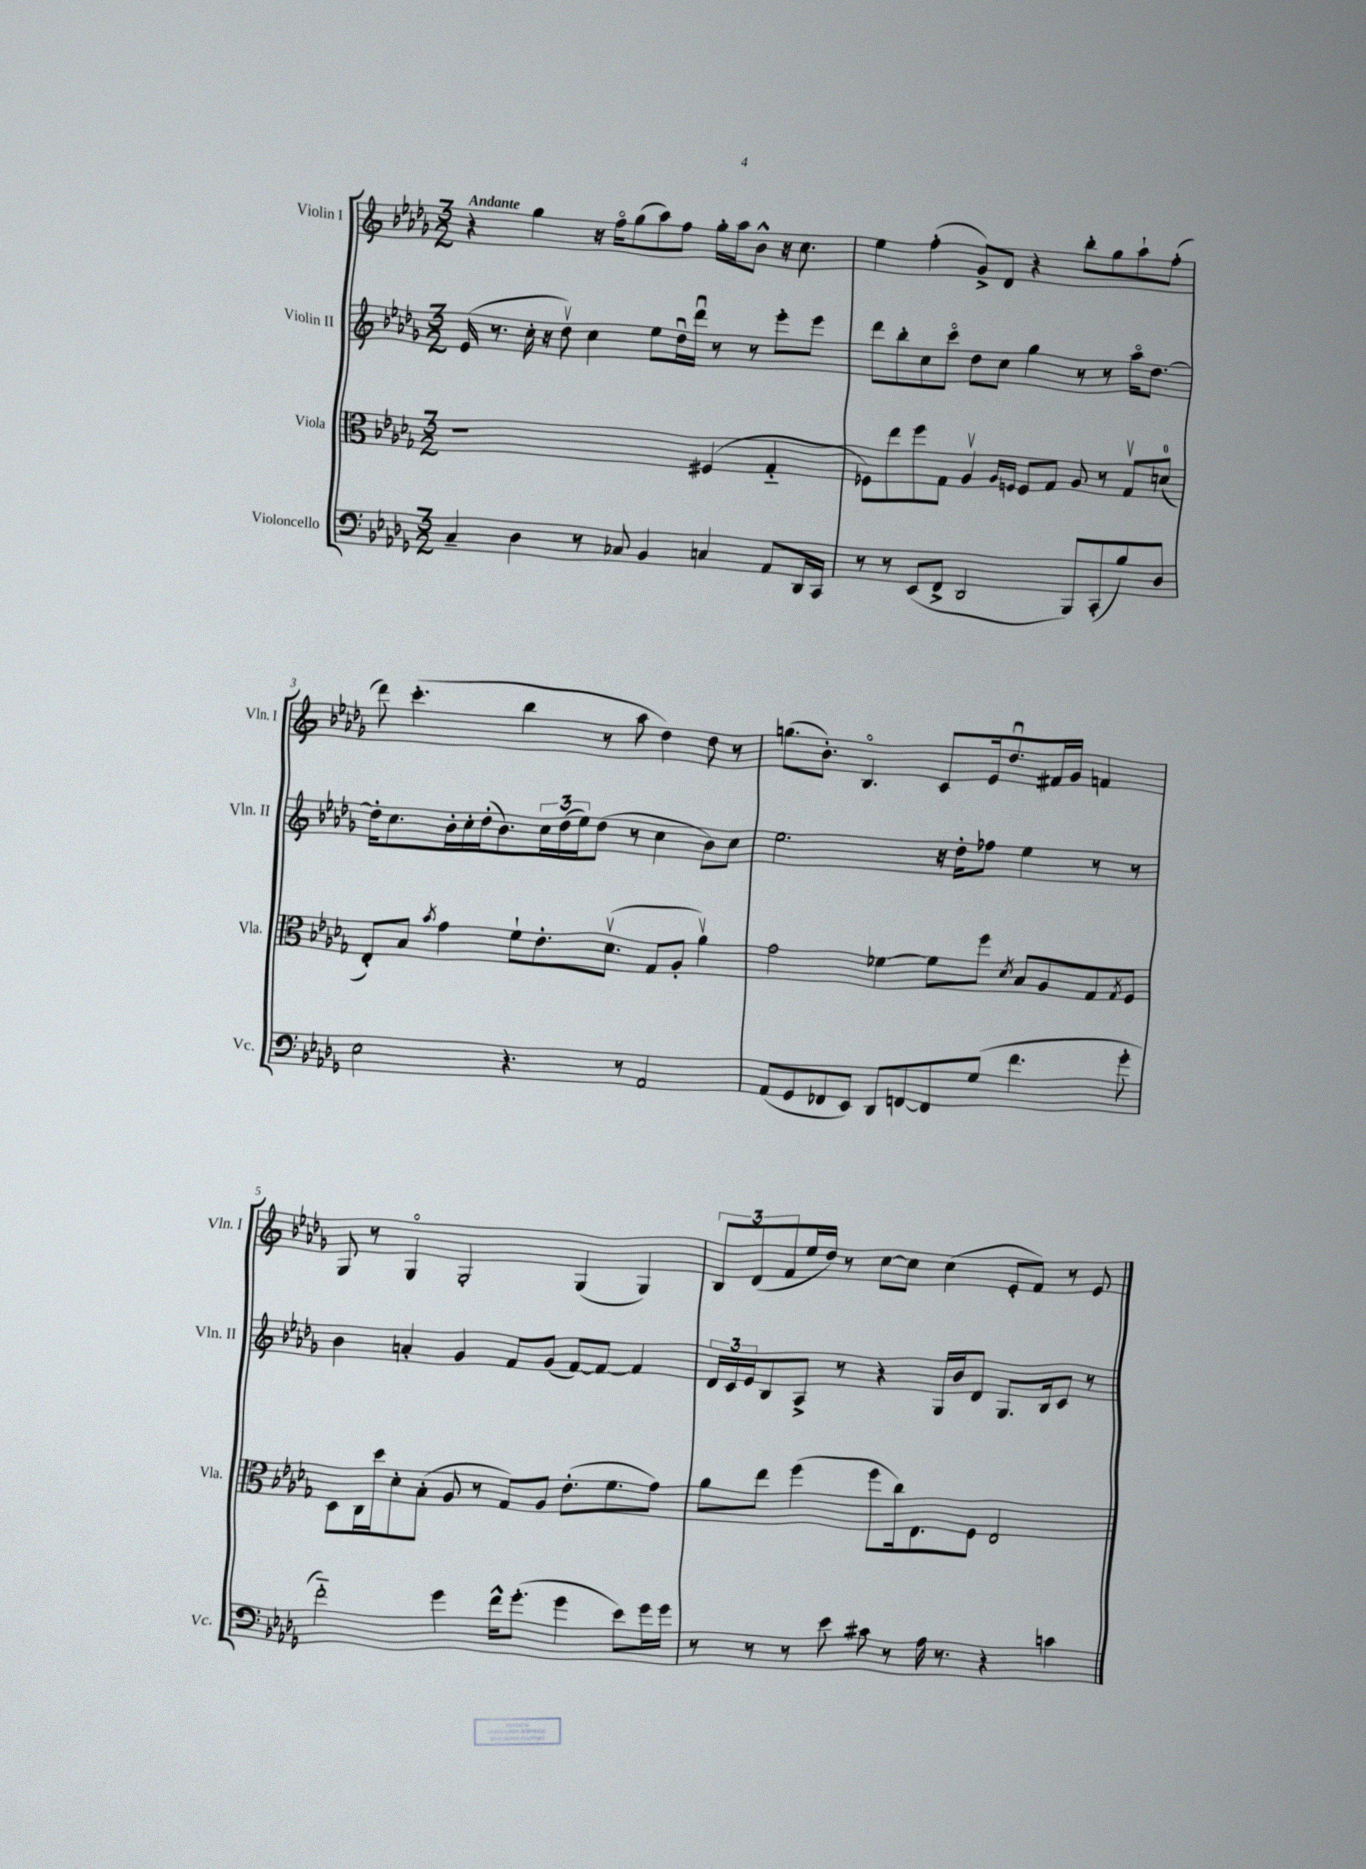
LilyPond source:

<<
\new StaffGroup <<
\new Staff = "s0" \with { instrumentName = "Violin I" shortInstrumentName = "Vln. I" } {
    \clef treble \key des \major \numericTimeSignature \time 3/2 \tempo "Andante"
    r4 ges''4 r16 f''16\flageolet ges''8( aes''8) f''8 ges''16-. aes''16 bes'8-^ r16 c''8. |
    ees''4 f''4-.( ges'8->) des'8 r4 bes''8-. ges''8 aes''8-! f''8-.( |
    des'''8) c'''4.-.( bes''4 r8 aes''8 des''4) des''8 r8 |
    g''8.( bes'8.-.) bes4.\flageolet c'8 ees'16 des''8.\downbow fis'16 ges'16 f'4 |
    ges8 r8 ges4\flageolet ges2-. ges4( ges4) |
    \tuplet 3/2 { bes8 des'8( f'8 } ees''16 des''16) r8 c''8~ c''8 c''4( ees'8-. f'8) r8 ees'8 \bar "|." |
}
\new Staff = "s1" \with { instrumentName = "Violin II" shortInstrumentName = "Vln. II" } {
    \clef treble \key des \major \numericTimeSignature \time 3/2
    ees'16( r8. c''16-. r16 des''8\upbow) c''4 ees''8 des''16\downbow des'''16\downbow r8 r8 ees'''8-. ees'''8 |
    des'''8 bes''8-. c''8 c'''8\flageolet des''8 c''8 ges''4 r8 r8 aes''16\flageolet des''8.~ |
    des''16-. c''8. bes'16-. c''16-. des''16-.( bes'8.) \tuplet 3/2 { c''16 des''16( ees''16) } des''8( r8 c''4 bes'8) c''8 |
    ees''2. r16 des''16-. fes''8 ees''4 r8 r8 |
    bes'4 a'4-. ges'4 f'8 ges'8( f'8~) f'8~ f'4 |
    \tuplet 3/2 { des'16 c'16 ees'16 } bes8 aes8-> r8 r4 ges16 bes'16 des'8 ges8. bes16 c'8 r8 \bar "|." |
}
\new Staff = "s2" \with { instrumentName = "Viola" shortInstrumentName = "Vla." } {
    \clef alto \key des \major \numericTimeSignature \time 3/2
    r1 fis4( ges4-_ |
    fes8) ees''8 f''8 ges8 aes4\upbow \grace { aes16 f16 } f8 ges8 aes8 r8 ges8\upbow d'8-0( |
    ees8-.) bes8 \acciaccatura { bes'8 } ges'4 f'8-! ees'8.-. des'8.\upbow( ges8 aes8-. aes'4\upbow) |
    ges'2 fes'4~ fes'8 f''8 \acciaccatura { des'8 } bes8 aes8 ges8 \acciaccatura { ges8 } f8 |
    des8 c16 des''16 des'8-. bes8-.( aes8 r8 ges8) aes8 ees'8.-.( f'8. ges'8) |
    aes'8 ees''8 f''4( f''8 c''16) ees8. f8 ees2 \bar "|." |
}
\new Staff = "s3" \with { instrumentName = "Violoncello" shortInstrumentName = "Vc." } {
    \clef bass \key des \major \numericTimeSignature \time 3/2
    c4-- des4 r8 ces8 bes,4 c4 aes,8 des,16 c,16 |
    r8 r8 ees,8( f,8-> des,2 bes,,8) c,8-.( bes8) des8 |
    ees2 r4. r8 aes,2 |
    aes,8( ges,8 fes,8 ees,8) des,8 f,8~ f,8 ges8( f'4. ges'8-. |
    f'2-_) ges'4 f'16-^ ges'8.-.( ges'4 ees'8) ges'16 ges'16 |
    r8 r8 r8 ees'8 cis'8 r8 aes16 r8. r4 c'4 \bar "|." |
}
>>
>>
